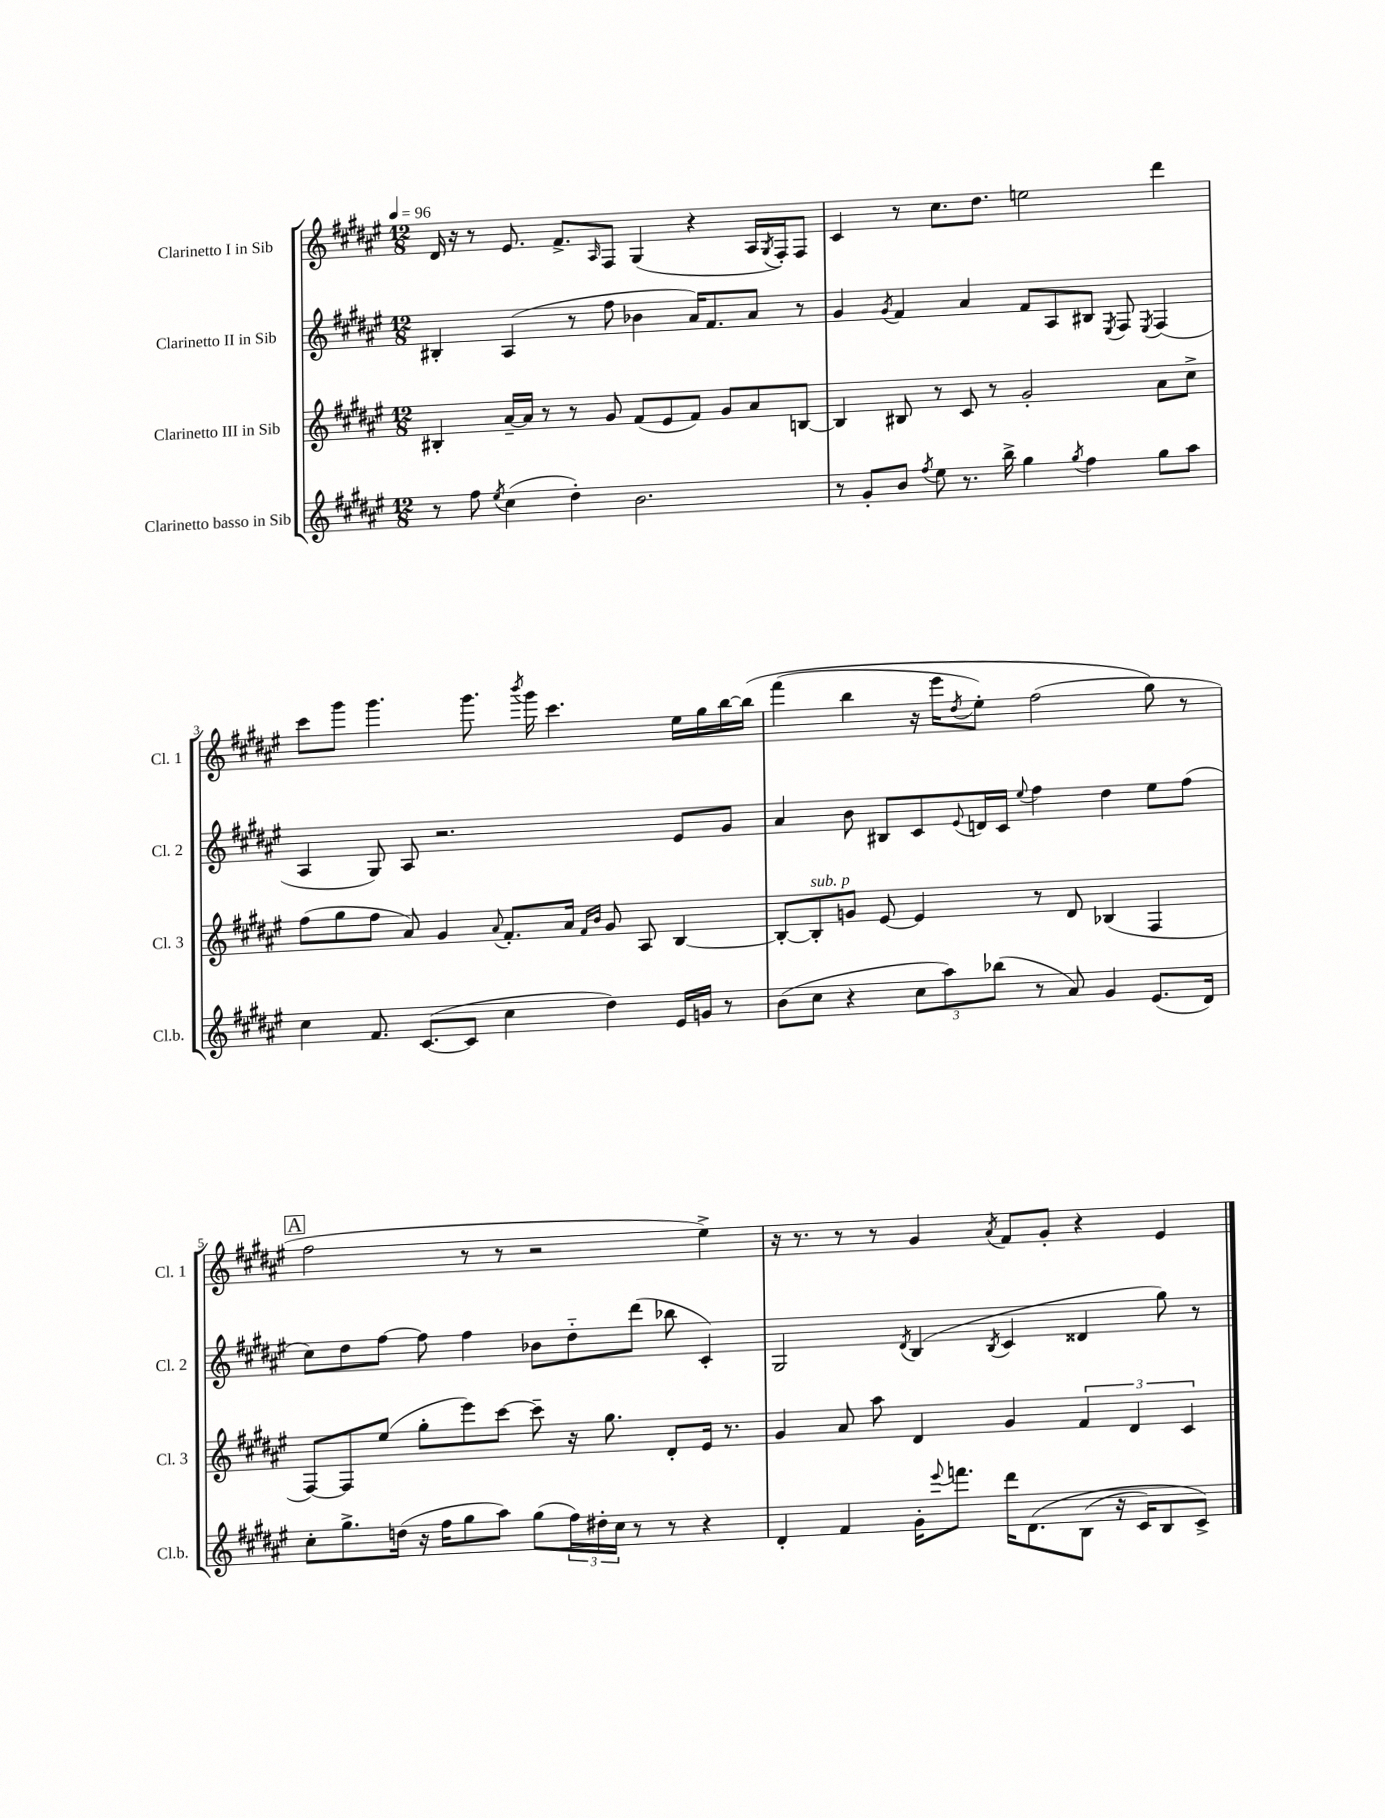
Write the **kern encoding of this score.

**kern	**kern	**kern	**kern
*staff4	*staff3	*staff2	*staff1
*clefG2	*clefG2	*clefG2	*clefG2
*k[f#c#g#d#a#e#]	*k[f#c#g#d#a#e#]	*k[f#c#g#d#a#e#]	*k[f#c#g#d#a#e#]
*M12/8	*M12/8	*M12/8	*M12/8
*MM96	*MM96	*MM96	*MM96
8r	4B#'	4B#'	16d#
.	.	.	16r
8ff#	.	.	8r
8qee#	.	.	.
(4cc#	[16a#~	(4A#	8.e#
.	16a#]	.	.
.	8r	.	.
.	.	.	8.f#^
4dd#')	8r	8r	.
.	.	.	16qqA#
.	8g#	8ff#	8F#
2.b	(8f#	4b-	(4G#
.	8e#	.	.
.	8f#)	16a#)	4r
.	.	8.f#	.
.	8g#	.	.
.	8a#	8a#	16A#
.	.	.	8qG#
.	.	.	16F#')
.	[8B	8r	8F#
=	=	=	=
8r	4B]	4g#	4c#
8g#'	.	.	.
.	.	8qg#	.
8b	8B#	4f#	8r
8qff#	.	.	.
8ee#	8r	.	8.cc#
8.r	8c#	4a#	.
.	.	.	8.dd#
.	8r	.	.
16bb^	.	.	.
4gg#	2g#'	8f#	2ee
.	.	8A#	.
8qgg#	.	.	.
4ff#	.	8B#	.
.	.	8qE#	.
.	.	8F#	.
.	.	8qE#	.
8gg#	8a#	(4F#	4ddd#
8aa#	8cc#^	.	.
=	=	=	=
4cc#	(8ff#	4A#	8ccc#
.	8gg#	.	8ggg#
8.f#	8ff#	8G#)	4.ggg#
.	8a#)	8A#	.
([8.c#	.	.	.
.	4g#	2.r	.
8c#]	.	.	8.ggg#
.	8qqa#	.	.
4cc#	8.f#'	.	.
.	.	.	8qbbb
.	.	.	16ggg#
.	.	.	4.ccc#
.	16a#	.	.
.	16qqf#	.	.
.	16qqb	.	.
4dd#)	8g#	.	.
.	8A#	.	.
16e#	[4B	8e#	16ee#
16g	.	.	16gg#
8r	.	8g#	[16bb
.	.	.	&(16bb]
=	=	=	=
(8b	8B'_	4a#	(4fff#
8cc#	8B']	.	.
4r	8g	8b	4bb
.	[8e#	8B#	.
12cc#	4e#]	8c#	16r
.	.	.	16eee#
12aa#)	.	.	.
.	.	8qqe#	8qdd#
.	.	16d	8ee#')
(12bb-	.	.	.
.	.	16c#	.
.	.	8qqee#	.
8r	8r	4ff#	(2ff#
8a#)	8d#	.	.
4g#	(4B-	4dd#	.
(8.e#	4F#	8ee#	8gg#&)
.	.	(8ff#	8r
16d#)	.	.	.
=	=	=	=
8cc#'	[8F#)	8cc#)	2ff#
8.gg#^	8F#]	8dd#	.
.	(8ee#	[8ff#	.
(16dd	.	.	.
16r	8gg#'	8ff#]	.
16ff#	.	.	.
8gg#	8eee#)	4ff#	8r
8aa#)	[8ccc#	.	8r
(8gg#	8ccc#~]	8b-	2r
24ff#)	16r	8dd#'~	.
24dd#'	.	.	.
.	8.gg#	.	.
24cc#	.	.	.
8r	.	(8ddd#	.
8r	8d#'	8bb-	.
4r	16e#	4c#')	4ee#^)
.	8.r	.	.
=	=	=	=
4d#'	4g#	2G#	16r
.	.	.	8.r
4f#	8a#	.	8r
.	8aa#	.	8r
.	.	8qd#	.
16g#'	4d#	(4B	4g#
8qqeee#	.	.	.
8.fff	.	.	.
.	.	8qB	8qa#
16ddd#	4g#	4c#	8f#
&(8.d#	.	.	.
.	.	.	8g#'
(8B	6f#	4d##	4r
16r	.	.	.
.	6d#	.	.
16c#)	.	.	.
8B	.	8gg#)	4e#
.	6c#	.	.
8c#^&)	.	8r	.
==	==	==	==
*-	*-	*-	*-
